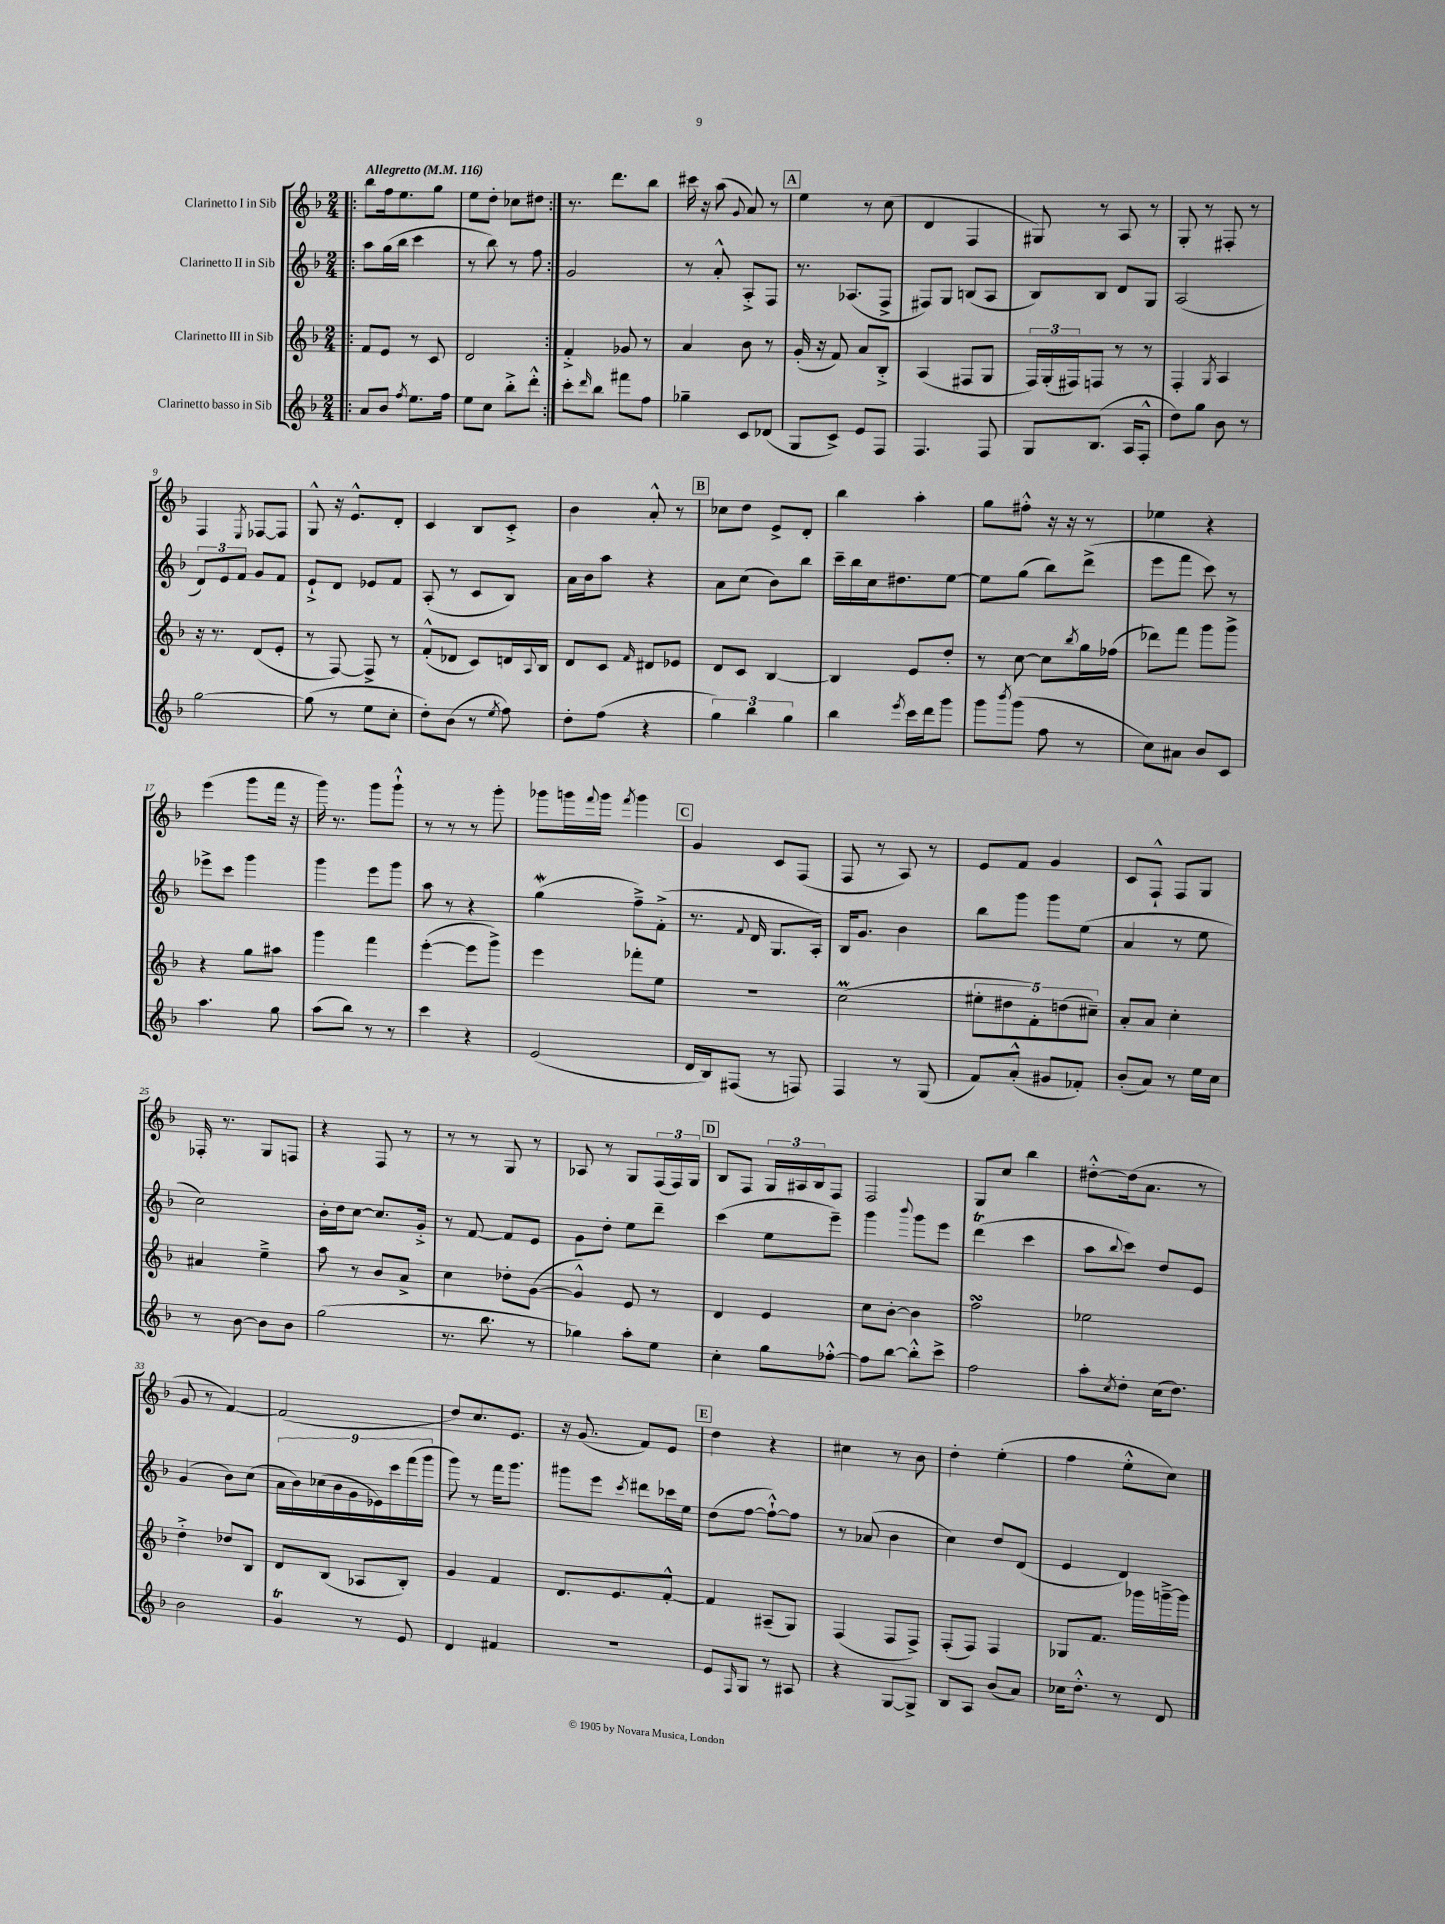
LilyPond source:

<<
\new StaffGroup <<
\new Staff = "s0" \with { instrumentName = "Clarinetto I in Sib" } {
    \clef treble \key f \major \numericTimeSignature \time 2/4 \tempo "Allegretto" 4 = 116
    \repeat volta 2 { \bar ".|:" bes''8 f''16 e''8. g''8 |
    e''8 d''8-. ces''8 dis''8 | }
    r8. d'''8. bes''8 |
    cis'''16 r16 a''8( \appoggiatura { g'8 } a'8) r8 |
    \mark \markup { \box "A" } e''4 r8 c''8( |
    d'4 f4 |
    gis8) r8 a8 r8 |
    g8-. r8 fis8-. r8 |
    f4 \acciaccatura { e8 } fes8~ fes8 |
    g8-^ r16 e'8.-^ d'8-. |
    c'4 bes8 c'8-.-> |
    bes'4 a'8-.-^ r8 |
    \mark \markup { \box "B" } ces''8 d''8 e'8-> d'8-. |
    bes''4 a''4-. |
    g''8 fis''8-.-^ r16 r16 r8 |
    ees''4 r4 |
    e'''4( g'''8 f'''16 r16 |
    g'''16) r8. g'''8 g'''8-!-^ |
    r8 r8 r8 g'''8-. |
    ges'''8 g'''16 \appoggiatura { f'''8 } g'''16 \acciaccatura { f'''8 } g'''4 |
    \mark \markup { \box "C" } g'4 c'8 f8( |
    f8 r8 a8) r8 |
    e'8 f'8 g'4 |
    c'8 f8-!-^ f8 g8 |
    fes16-. r8. g8 f8 |
    r4 f8 r8 |
    r8 r8 g8 r8 |
    aes8 r8 g8 \tuplet 3/2 { f16( f16) g16 } |
    \mark \markup { \box "D" } bes8 f8 \tuplet 3/2 { g16 ais16 bes16 } f8 |
    f2 |
    g8 c''8 bes''4 |
    dis''8~-.-^ dis''16( a'8. r8 |
    g'8 r8 f'4~) |
    f'2( |
    d''8) c''8. e'8. |
    r16 g'8.( f'8) e'8 |
    \mark \markup { \box "E" } d''4 r4 |
    cis''4 r8 bes'8 |
    d''4-. e''4-.( |
    f''4 e''8-.-^ c''8) \bar "|." |
}
\new Staff = "s1" \with { instrumentName = "Clarinetto II in Sib" } {
    \clef treble \key f \major \numericTimeSignature \time 2/4
    \repeat volta 2 { \bar ".|:" a''8 g''16( bes''16 c'''4 |
    r8 bes''8) r8 f''8 | }
    g'2 |
    r8 a'8-.-^ a8-.-> f8 |
    \mark \markup { \box "A" } r8. aes8.( f8-> |
    fis8) g8 b8( a8 |
    bes8) bes8 d'8 g8 |
    a2( |
    \tuplet 3/2 { d'8) e'8 f'8 } g'8 f'8 |
    e'8-!-> d'8 ees'8 f'8 |
    a8-.( r8 c'8 bes8) |
    a'16 bes'16 a''8 r4 |
    \mark \markup { \box "B" } a'8 c''8( bes'8) bes''8 |
    c'''16-- bes''16 c''16 dis''8. e''8~ |
    e''8 g''8( bes''8) d'''8->( |
    e'''8 f'''8 c'''8) r8 |
    ees'''8-> c'''8 g'''4 |
    g'''4 e'''8 g'''8 |
    a''8 r8 r4 |
    g''4\mordent( f''8--->) f'8-.->( |
    \mark \markup { \box "C" } r8. \appoggiatura { f'8 } d'16 g8. a16-.) |
    bes16 g'8. bes'4 |
    bes''8 g'''8 g'''8 e''8( |
    a'4 r8 e''8 |
    c''2) |
    bes'16-. d''16 c''8~ c''8. g'16-.-> |
    r8 f'8~ f'8 e'8 |
    g'8 d''8-. e''8 d'''8-- |
    \mark \markup { \box "D" } c'''4( e''8 e'''8--) |
    g'''4 \appoggiatura { bes'''8 } g'''8 e'''8 |
    d'''4\trill( c'''4 |
    a''8 \appoggiatura { bes''8 } c'''8) d''8 e'8 |
    g'4( bes'8) c''8( |
    \tuplet 9/8 { a'16 bes'16) ces''16( bes'16 g'16 ees'16) c'''16 f'''16( g'''16 } |
    g'''8) r8 f'''16 g'''8. |
    gis'''8 e'''8 \acciaccatura { c'''8 } dis'''8 ces'''16 e''16 |
    \mark \markup { \box "E" } d''8( f''8~ f''8~-!-^) f''8 |
    r8 aes'8( bes'4 |
    c''4) d''8 d'8( |
    e'4 d'4) \bar "|." |
}
\new Staff = "s2" \with { instrumentName = "Clarinetto III in Sib" } {
    \clef treble \key f \major \numericTimeSignature \time 2/4
    \repeat volta 2 { \bar ".|:" f'8 e'8 r8 c'8 |
    d'2 | }
    f'4-.-> ges'8 r8 |
    a'4 bes'8 r8 |
    \mark \markup { \box "A" } g'16-.( r16 f'8) a'8 bes8-.-> |
    a4( fis8 g8 |
    \tuplet 3/2 { f16) g16-.( fis16) } f8 r8 r8 |
    f4-. \acciaccatura { g8 } a4 |
    r16 r8. d'8( e'8-. |
    r8 f8~) f8-> r8 |
    f'8-.-^( des'8 c'8) d'16 \appoggiatura { a8 } bes16 |
    d'8 c'8 \grace { f'16 } dis'8 ees'8 |
    \mark \markup { \box "B" } d'8 c'8 bes4~ |
    bes4 e'8 d''8-. |
    r8 c''8~ c''8 \acciaccatura { bes''8 } g''16 fes''16( |
    des'''8) f'''8 g'''8 g'''8-> |
    r4 g''8 ais''8 |
    g'''4 f'''4 |
    e'''4~-.( e'''8 g'''8->) |
    e'''4 fes'''8-. e''8 |
    \mark \markup { \box "C" } r2 |
    c''2\prall( |
    \tuplet 5/4 { eis''8-. dis''8 f'8-.) d''8( cis''8--) } |
    a'8-. a'8 c''4-. |
    ais'4 e''4---> |
    a''8 r8 bes'8 a'8-> |
    c''4 des''8-. g'8~( |
    g'4-^) e'8 r8 |
    \mark \markup { \box "D" } d'4 e'4 |
    c''8 bes'8~-. bes'4 |
    f''2\turn |
    ees''2 |
    d''4-.-> des''8 bes8 |
    d'8 bes8( aes8 bes8-.) |
    g'4 f'4 |
    d'8. e'8. f'8~-.-^ |
    \mark \markup { \box "E" } f'4 ais8--( g8) |
    f4( f8 f8->) |
    f8-.( f8) f4 |
    ges8 f'8. ges'''16 g'''16~---> g'''16 \bar "|." |
}
\new Staff = "s3" \with { instrumentName = "Clarinetto basso in Sib" } {
    \clef treble \key f \major \numericTimeSignature \time 2/4
    \repeat volta 2 { \bar ".|:" a'8 bes'8 \acciaccatura { f''8 } e''8. f''16 |
    e''8 c''8 bes''8-.-> d'''8-.-^ | }
    c'''8-. \grace { d'''16 } bes''8 fis'''8 f''8 |
    ges''4-- c'8 des'8( |
    \mark \markup { \box "A" } g8 c'8->) e'8 f8 |
    f4. f8 |
    g8 bes8.( a16 f8-.-^ |
    d''8) g''8 bes'8 r8 |
    g''2~ |
    g''8( r8 e''8 c''8-. |
    d''8-.) bes'8( r8 \acciaccatura { e''8 } f''8) |
    d''8-. f''8( r4 |
    \mark \markup { \box "B" } \tuplet 3/2 { g''4) bes''4 g''4 } |
    bes''4 \acciaccatura { e'''8 } c'''16 d'''16 g'''8 |
    g'''8 \acciaccatura { bes'''8 } g'''8( f''8 r8 |
    c''8) ais'8 bes'8 c'8 |
    a''4. g''8 |
    a''8( bes''8) r8 r8 |
    c'''4 r4 |
    e'2( |
    \mark \markup { \box "C" } d'16 bes16) fis8( r8 f8) |
    f4 r8 g8( |
    f'8) a'8-.-^( gis'8 fes'8-.) |
    bes'8-.( a'8) r8 e''16 c''16 |
    r8 bes'8~ bes'8 bes'8 |
    g''2( |
    r8. bes''8. r8 |
    ges''4) a''8-. e''8 |
    \mark \markup { \box "D" } c''4-. g''8 fes''8~-.-^ |
    fes''8 bes''8~ bes''8-.-^ c'''8-> |
    f''2 |
    a''8-. \acciaccatura { c''8 } d''8-. c''16( d''8.) |
    bes'2 |
    g'4\trill r8 e'8 |
    d'4 fis'4 |
    R2 |
    \mark \markup { \box "E" } e'8 \grace { f16 } g8 r8 ais8 |
    r4 g8~ g8-> |
    bes8 a8 bes'8( a'8) |
    ces''16 d''8.-.-^ r8 d'8 \bar "|." |
}
>>
>>
